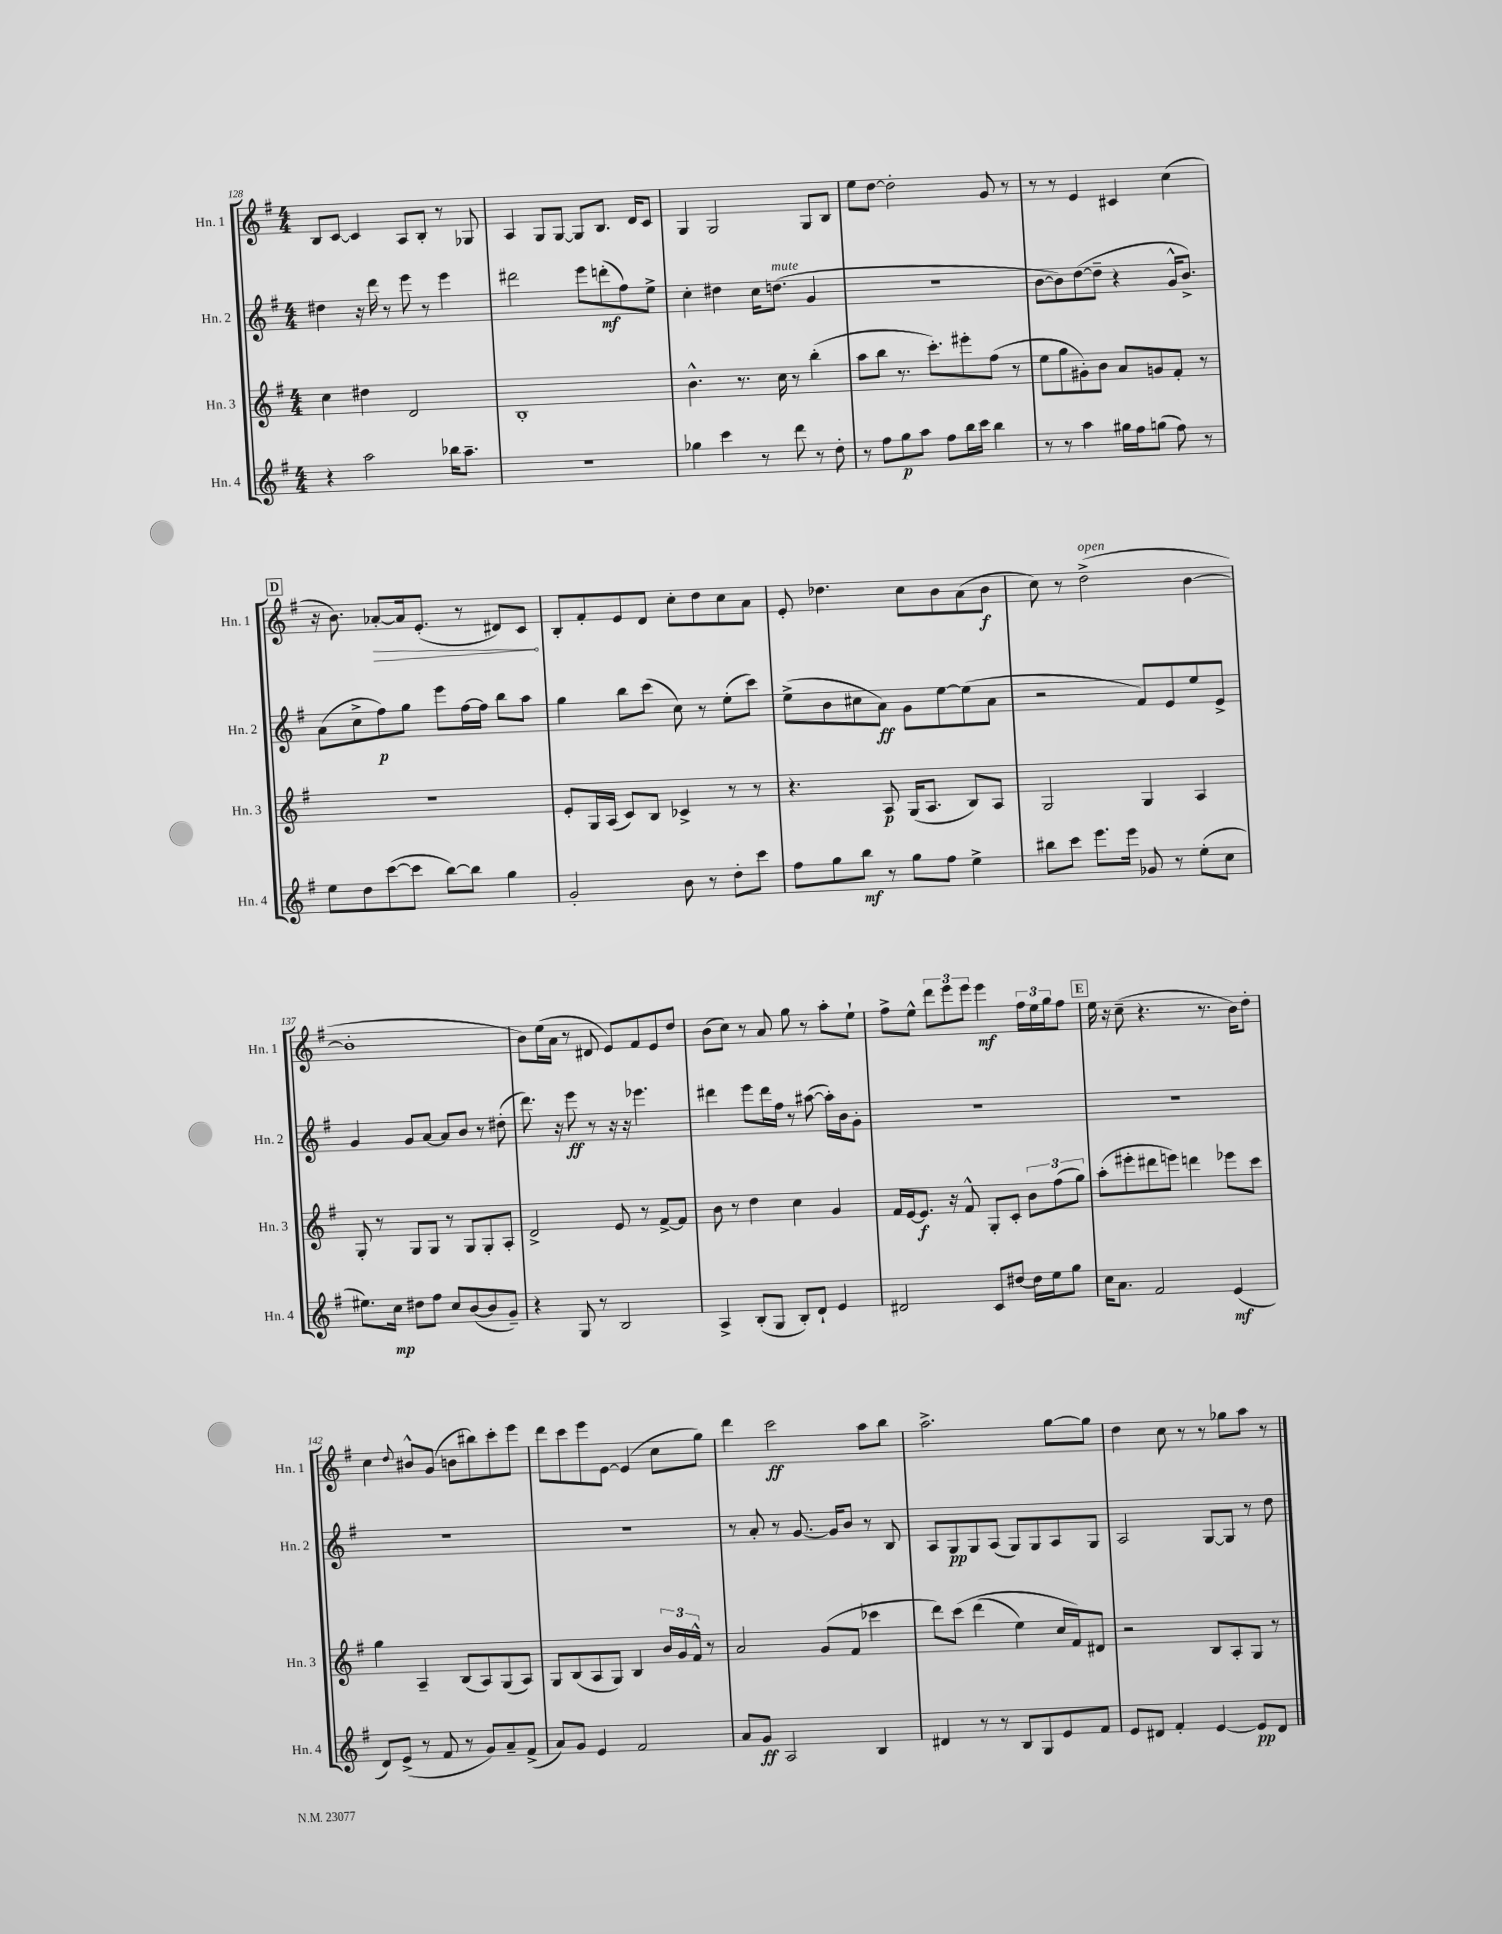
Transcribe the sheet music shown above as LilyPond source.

<<
\new StaffGroup <<
\new Staff = "s0" \with { instrumentName = "Hn. 1" shortInstrumentName = "Hn. 1" } {
    \clef treble \key g \major \numericTimeSignature \time 4/4
    b8 c'8~ c'4 a8 b8-. r8 ges8 |
    a4 g8 g8~ g8 b8. d'16 c'8 |
    g4 g2 g8 b8 |
    e''8 d''8~ d''2-. g'8 r8 |
    r8 r8 e'4 cis'4 c''4( |
    \mark \markup { \box "D" } r16 b'8.) \once \override Hairpin.circled-tip = ##t aes'8~-.\> aes'16 e'8.-.( r8 dis'8) c'8\! |
    b8-. fis'8-. e'8 d'8 c''8-. d''8 c''8 a'8 |
    e'8-. des''4. c''8 b'8 a'8( b'8\f |
    c''8) r8 d''2->^\markup { \italic "open" }( b'4~ |
    b'1-. |
    b'8) e''16( a'16 r8 dis'8 e'8) fis'8 e'8 d''8 |
    b'8( c''8) r8 a'8 g''8 r8 a''8-. e''8-! |
    fis''8-> e''8-^ \tuplet 3/2 { d'''8 e'''8 e'''8 } e'''4\mf \tuplet 3/2 { fis''16 e''16 g''16 } fis''8 |
    \mark \markup { \box "E" } e''16 r16 c''8--( r4. r8. b'16) d''8-. |
    c''4 \appoggiatura { d''8 } bis'8-^ g'8( b'8 bis''8) c'''8-. e'''8 |
    d'''8 c'''8 e'''8 e'8~ e'4( c''8 g''8) |
    d'''4 c'''2\ff a''8 b''8 |
    a''2.-> g''8~ g''8 |
    d''4 c''8 r8 r8 ges''8 a''8 r8 \bar "|." |
}
\new Staff = "s1" \with { instrumentName = "Hn. 2" shortInstrumentName = "Hn. 2" } {
    \clef treble \key g \major \numericTimeSignature \time 4/4
    dis''4 r16 d'''16 r8 e'''8 r8 e'''4 |
    dis'''2 e'''8 d'''8-.\mf( fis''8) e''8-> |
    c''4-. dis''4 c''16 d''8.^\markup { \italic "mute" }( g'4 |
    R1 |
    b'8~ b'8) d''8~( d''8-- r4 g'16-^ b'8.->) |
    \mark \markup { \box "D" } a'8( c''8-> fis''8\p) g''8 e'''8 fis''16~ fis''16 b''8 a''8 |
    g''4 b''8 c'''8( c''8) r8 e''8-.( c'''8) |
    e''8->( b'8 cis''8 a'8\ff) g'8 e''8~ e''8( a'8 |
    r2 fis'8) e'8 e''8 e'8-> |
    g'4 g'8 a'8~ a'8 b'8 r8 dis''8-.( |
    d'''8.) r16 e'''8\ff r8 r16 r16 ees'''4. |
    dis'''4 e'''8 dis'''16 fis''16 r8 ais''8~( ais''16-.) b'16 g'8-. |
    R1 |
    \mark \markup { \box "E" } R1 |
    R1 |
    R1 |
    r8 a'8-. r8 g'8.~ g'16 b'8 r8 b8 |
    a8 g8\pp g8 a8( g8) g8 a8 g8 |
    a2 g8~ g8 r8 d''8 \bar "|." |
}
\new Staff = "s2" \with { instrumentName = "Hn. 3" shortInstrumentName = "Hn. 3" } {
    \clef treble \key g \major \numericTimeSignature \time 4/4
    c''4 dis''4 d'2 |
    b1-. |
    b'4.-^ r8. c''16 r8 b''4-.( |
    a''8 b''8 r8. c'''8.-.) eis'''8-. fis''8( r8 |
    e''8 g''8 gis'8-.) b'8 a'8 g'8 fis'8-. r8 |
    \mark \markup { \box "D" } R1 |
    e'8-. g16 a16( c'8) b8 ces'4-> r8 r8 |
    r4. a8\p g16( a8. b8) a8 |
    g2 g4 a4 |
    g8-. r8 g8 g8 r8 g8 g8-. a8-. |
    d'2-> e'8 r8 fis'8~-> fis'8 |
    b'8 r8 d''4 c''4 g'4 |
    fis'16 e'16~ e'8.\f r16 fis'8-^ g8-. c'8-. \tuplet 3/2 { b'8 fis''8( g''8) } |
    \mark \markup { \box "E" } a''8-.( eis'''8-. dis'''8 e'''8) d'''4 ees'''8 c'''8 |
    g''4 a4-- b8( a8) g8( a8) |
    g8 b8( a8 g8) b4 \tuplet 3/2 { b'16 g'16 fis'16-^ } r8 |
    a'2 g'8( fis'8 ces'''4 |
    d'''8) c'''8\( d'''4( e''4) c''16 fis'16\) dis'8 |
    r2 b8 a8-. g8 r8 \bar "|." |
}
\new Staff = "s3" \with { instrumentName = "Hn. 4" shortInstrumentName = "Hn. 4" } {
    \clef treble \key g \major \numericTimeSignature \time 4/4
    r4 a''2 bes''16 a''8.-- |
    R1 |
    ges''4 c'''4 r8 d'''8 r8 d''8-. |
    r8 fis''8 g''8\p a''8 fis''8 b''16 c'''16 b''4 |
    r8 r8 a''4 gis''16 fis''16 g''8( fis''8) r8 |
    \mark \markup { \box "D" } e''8 d''8 c'''8~( c'''8 b''8~) b''8 g''4 |
    g'2-. b'8 r8 d''8-. c'''8 |
    fis''8 g''8 b''8\mf r8 g''8 fis''8 e''4-> |
    bis''8 c'''8 e'''8. e'''16 ges'8 r8 e''8-.( c''8 |
    eis''8.) c''16\mp dis''8 fis''8 c''8 b'8~( b'8 g'8--) |
    r4 g8 r8 b2 |
    a4-> b8-.( g8 b8-.) d'8-! e'4 |
    dis'2 c'8 dis''8~ dis''16 e''16 g''8 |
    \mark \markup { \box "E" } c''16 a'8. fis'2 e'4\mf( |
    d'8) e'8->( r8 fis'8 r8 g'8) a'8-- fis'8->( |
    a'8) g'8 e'4 fis'2 |
    a'8 g'8\ff a2 b4 |
    dis'4 r8 r8 b8 g8 e'8 fis'8 |
    e'8 dis'8 fis'4-. e'4~ e'8\pp dis'8 \bar "|." |
}
>>
>>
\layout { \context { \Score currentBarNumber = #128 } }
